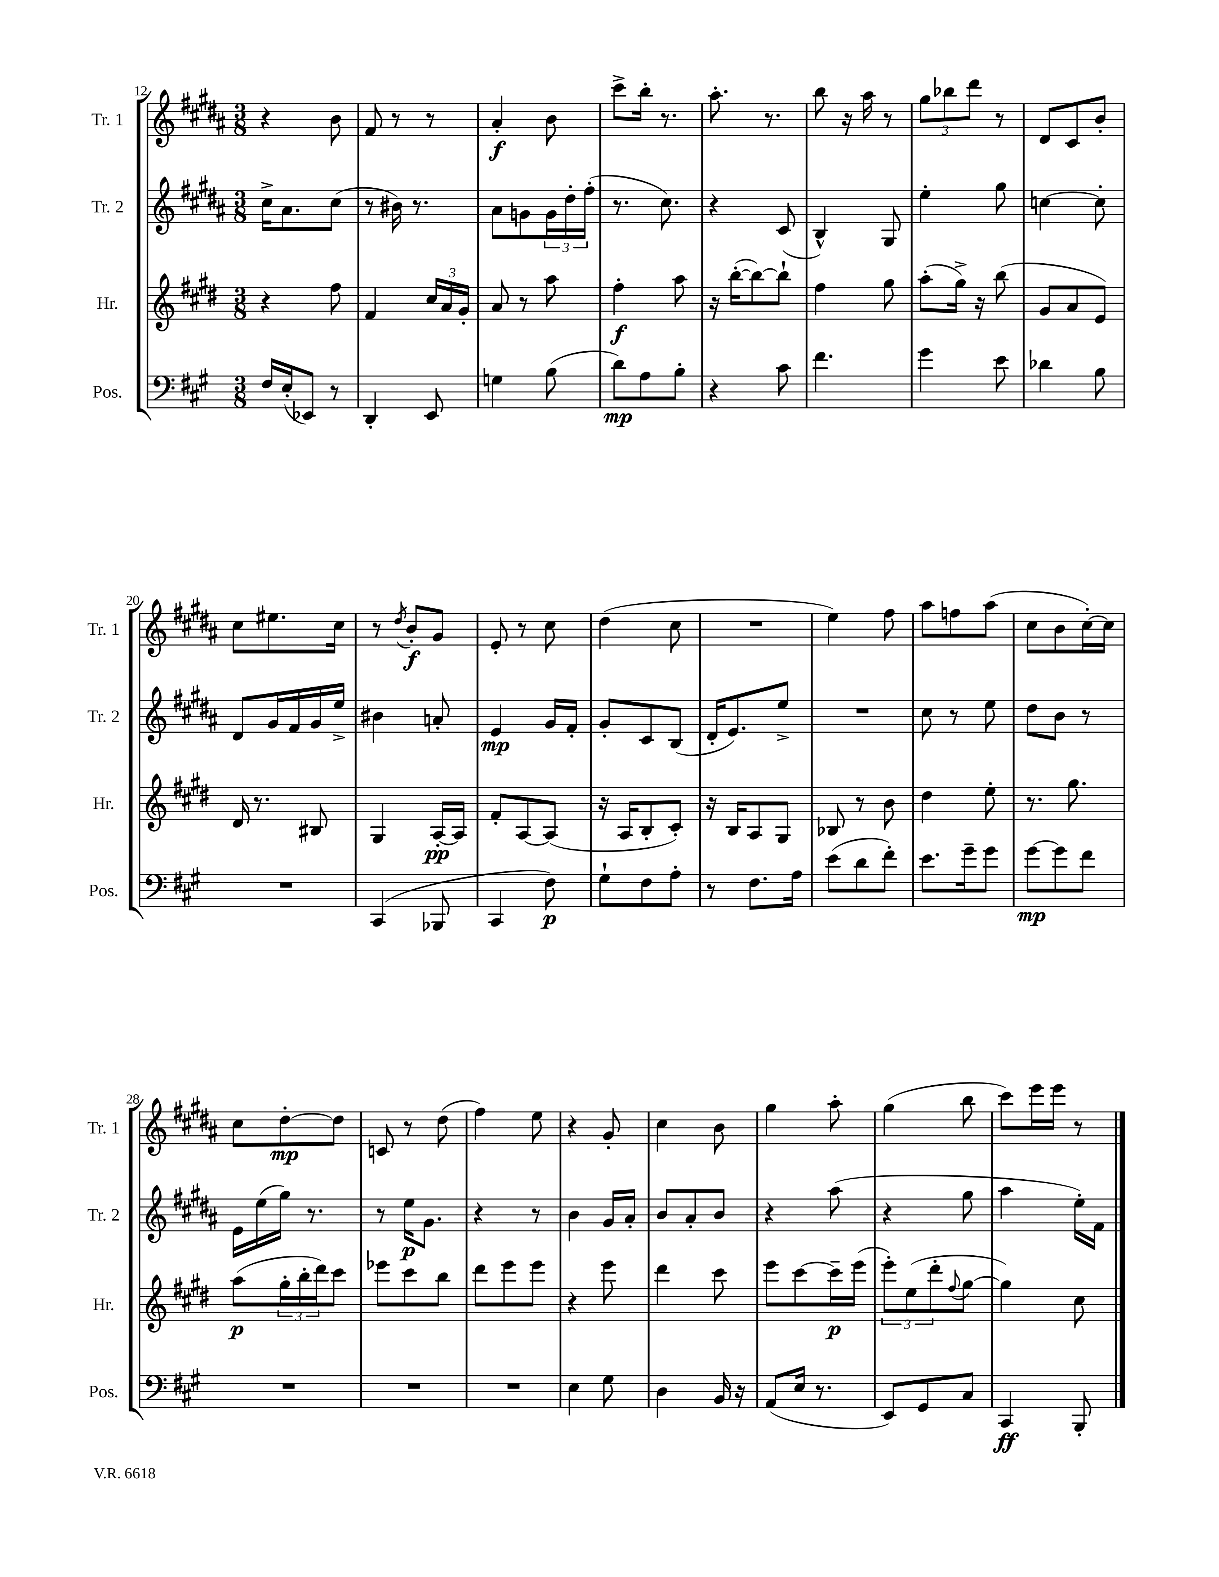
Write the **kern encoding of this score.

**kern	**dynam	**kern	**dynam	**kern	**dynam	**kern	**dynam
*part4	*part4	*part3	*part3	*part2	*part2	*part1	*part1
*staff4	*staff4	*staff3	*staff3	*staff2	*staff2	*staff1	*staff1
*I"Pos.	*	*I"Hr.	*	*I"Tr. 2	*	*I"Tr. 1	*
*I'Pos.	*	*I'Hr.	*	*I'Tr. 2	*	*I'Tr. 1	*
*clefF4	*	*clefG2	*	*clefG2	*	*clefG2	*
*k[f#c#g#]	*	*k[f#c#g#d#]	*	*k[f#c#g#d#a#]	*	*k[f#c#g#d#a#]	*
*M3/8	*	*M3/8	*	*M3/8	*	*M3/8	*
=12	=12	=12	=12	=12	=12	=12	=12
16F#/LL	.	4r	.	16cc#^\KL	.	4r	.
(16E'/J	.	.	.	8.a#\	.	.	.
8EE-X/J)	.	.	.	.	.	.	.
8r	.	8ff#\	.	(8cc#\J	.	8b\	.
=13	=13	=13	=13	=13	=13	=13	=13
4DD'/	.	4f#/	.	8r	.	8f#/	.
.	.	.	.	16b#X\)	.	8r	.
.	.	.	.	8.r	.	.	.
8EE/	.	24cc#/LL	.	.	.	8r	.
.	.	24a/	.	.	.	.	.
.	.	24g#'/JJ	.	.	.	.	.
=14	=14	=14	=14	=14	=14	=14	=14
4Gn\	.	8a/	.	8a#\L	.	4a#'/	f
.	.	8r	.	8gn\	.	.	.
(8B\	.	8aa\	.	24g\L	.	8b\	.
.	.	.	.	24dd#'\	.	.	.
.	.	.	.	(24ff#'\JJ	.	.	.
=15	=15	=15	=15	=15	=15	=15	=15
8d\L)	mp	4ff#'\	f	8.r	.	8ccc#^\L	.
8A\	.	.	.	.	.	16bb'\Jk	.
.	.	.	.	8.cc#\)	.	8.r	.
8B'\J	.	8aa\	.	.	.	.	.
=16	=16	=16	=16	=16	=16	=16	=16
4r	.	16r	.	4r	.	8.aa#'\	.
.	.	([16bb'\KL	.	.	.	.	.
.	.	8bb\_)	.	.	.	.	.
.	.	.	.	.	.	8.r	.
8c#\	.	8bb`\J]	.	(8c#/	.	.	.
=17	=17	=17	=17	=17	=17	=17	=17
4.f#\	.	4ff#\	.	4B^^/)	.	8bb\	.
.	.	.	.	.	.	16r	.
.	.	.	.	.	.	16aa#\	.
.	.	8gg#\	.	8G#/	.	8r	.
=18	=18	=18	=18	=18	=18	=18	=18
4g#\	.	(8aa'\L	.	4ee'\	.	12gg#\L	.
.	.	.	.	.	.	12bb-X\	.
.	.	16gg#^\Jk)	.	.	.	.	.
.	.	.	.	.	.	12ddd#\J	.
.	.	16r	.	.	.	.	.
8e\	.	(8bb\	.	8gg#\	.	8r	.
=19	=19	=19	=19	=19	=19	=19	=19
4d-X\	.	8g#/L	.	[4ccn\	.	8d#/L	.
.	.	8a/	.	.	.	8c#/	.
8B\	.	8e/J)	.	8cc'\]	.	8b'/J	.
!!LO:LB:g=z
=20	=20	=20	=20	=20	=20	=20	=20
4.r	.	16d#/	.	8d#/L	.	8cc#\L	.
.	.	8.r	.	.	.	.	.
.	.	.	.	16g#/L	.	8.ee#X\	.
.	.	.	.	16f#/	.	.	.
.	.	8B#X/	.	16g#/	.	.	.
.	.	.	.	16ee^/JJ	.	16cc#\Jk	.
=21	=21	=21	=21	=21	=21	=21	=21
(4CC#/	.	4G#/	.	4b#X\	.	8r	.
.	.	.	.	.	.	8qdd#/	.
.	.	.	.	.	.	8b'/L	f
8BBB-X/	.	[16A'/LL	pp	8an'/	.	8g#/J	.
.	.	16A/JJ]	.	.	.	.	.
=22	=22	=22	=22	=22	=22	=22	=22
4CC#/	.	8f#'/L	.	4e/	mp	8e'/	.
.	.	[8A/	.	.	.	8r	.
8F#\)	p	(8A/J]	.	16g#/LL	.	8cc#\	.
.	.	.	.	16f#'/JJ	.	.	.
=23	=23	=23	=23	=23	=23	=23	=23
8G#`\L	.	16r	.	8g#'/L	.	(4dd#\	.
.	.	16A/KL	.	.	.	.	.
8F#\	.	8B'/	.	8c#/	.	.	.
8A'\J	.	8c#'/J)	.	(8B/J	.	8cc#\	.
=24	=24	=24	=24	=24	=24	=24	=24
8r	.	16r	.	16d#'/KL	.	4.r	.
.	.	16B/KL	.	8.e/)	.	.	.
8.F#\L	.	8A/	.	.	.	.	.
.	.	8G#/J	.	8ee^/J	.	.	.
16A\Jk	.	.	.	.	.	.	.
=25	=25	=25	=25	=25	=25	=25	=25
(8e\L	.	8B-X/	.	4.r	.	4ee\)	.
8d\	.	8r	.	.	.	.	.
8f#'\J)	.	8b\	.	.	.	8ff#\	.
=26	=26	=26	=26	=26	=26	=26	=26
8.e\L	.	4dd#\	.	8cc#\	.	8aa#\L	.
.	.	.	.	8r	.	8ffn\	.
16g#~\k	.	.	.	.	.	.	.
8g#\J	.	8ee'\	.	8ee\	.	(8aa#\J	.
=27	=27	=27	=27	=27	=27	=27	=27
[8g#\L	mp	8.r	.	8dd#\L	.	8cc#\L	.
8g#\]	.	.	.	8b\J	.	8b\	.
.	.	8.gg#\	.	.	.	.	.
8f#\J	.	.	.	8r	.	[16cc#'\L)	.
.	.	.	.	.	.	16cc#\JJ]	.
!!LO:LB:g=z
=28	=28	=28	=28	=28	=28	=28	=28
4.r	.	(8aa\L	p	16e\LL	.	8cc#\L	.
.	.	.	.	(16ee\	.	.	.
.	.	24gg#'\L	.	16gg#\JJ)	.	[8dd#'\	mp
.	.	24bb'\	.	.	.	.	.
.	.	.	.	8.r	.	.	.
.	.	24ddd#\J)	.	.	.	.	.
.	.	8ccc#\J	.	.	.	8dd#\J]	.
=29	=29	=29	=29	=29	=29	=29	=29
4.r	.	8eee-X\L	.	8r	.	8cn/	.
.	.	8ccc#\	.	16ee\KL	p	8r	.
.	.	.	.	8.g#\J	.	.	.
.	.	8bb\J	.	.	.	(8dd#\	.
=30	=30	=30	=30	=30	=30	=30	=30
4.r	.	8ddd#\L	.	4r	.	4ff#\)	.
.	.	8eee\	.	.	.	.	.
.	.	8eee\J	.	8r	.	8ee\	.
=31	=31	=31	=31	=31	=31	=31	=31
4E\	.	4r	.	4b\	.	4r	.
8G#\	.	8eee\	.	16g#/LL	.	8g#'/	.
.	.	.	.	16a#'/JJ	.	.	.
=32	=32	=32	=32	=32	=32	=32	=32
4D\	.	4ddd#\	.	8b/L	.	4cc#\	.
.	.	.	.	8a#'/	.	.	.
16BB/	.	8ccc#\	.	8b/J	.	8b\	.
16r	.	.	.	.	.	.	.
=33	=33	=33	=33	=33	=33	=33	=33
(8AA/L	.	8eee\L	.	4r	.	4gg#\	.
16E/Jk	.	[8ccc#\	.	.	.	.	.
8.r	.	.	.	.	.	.	.
.	.	16ccc#~\L]	p	(8aa#\	.	8aa#'\	.
.	.	(16eee\JJ	.	.	.	.	.
=34	=34	=34	=34	=34	=34	=34	=34
8EE/L)	.	12eee'\L)	.	4r	.	(4gg#\	.
.	.	(12ee\	.	.	.	.	.
8GG#/	.	.	.	.	.	.	.
.	.	12ddd#'\	.	.	.	.	.
.	.	8qqff#/	.	.	.	.	.
8C#/J	.	[8gg#\J	.	8gg#\	.	8bb\	.
=35	=35	=35	=35	=35	=35	=35	=35
4CC#/	ff	4gg#\])	.	4aa#\	.	8ccc#\L)	.
.	.	.	.	.	.	16eee\L	.
.	.	.	.	.	.	16eee\JJ	.
8BBB'/	.	8cc#\	.	16ee'\LL)	.	8r	.
.	.	.	.	16f#\JJ	.	.	.
==	==	==	==	==	==	==	==
*-	*-	*-	*-	*-	*-	*-	*-
